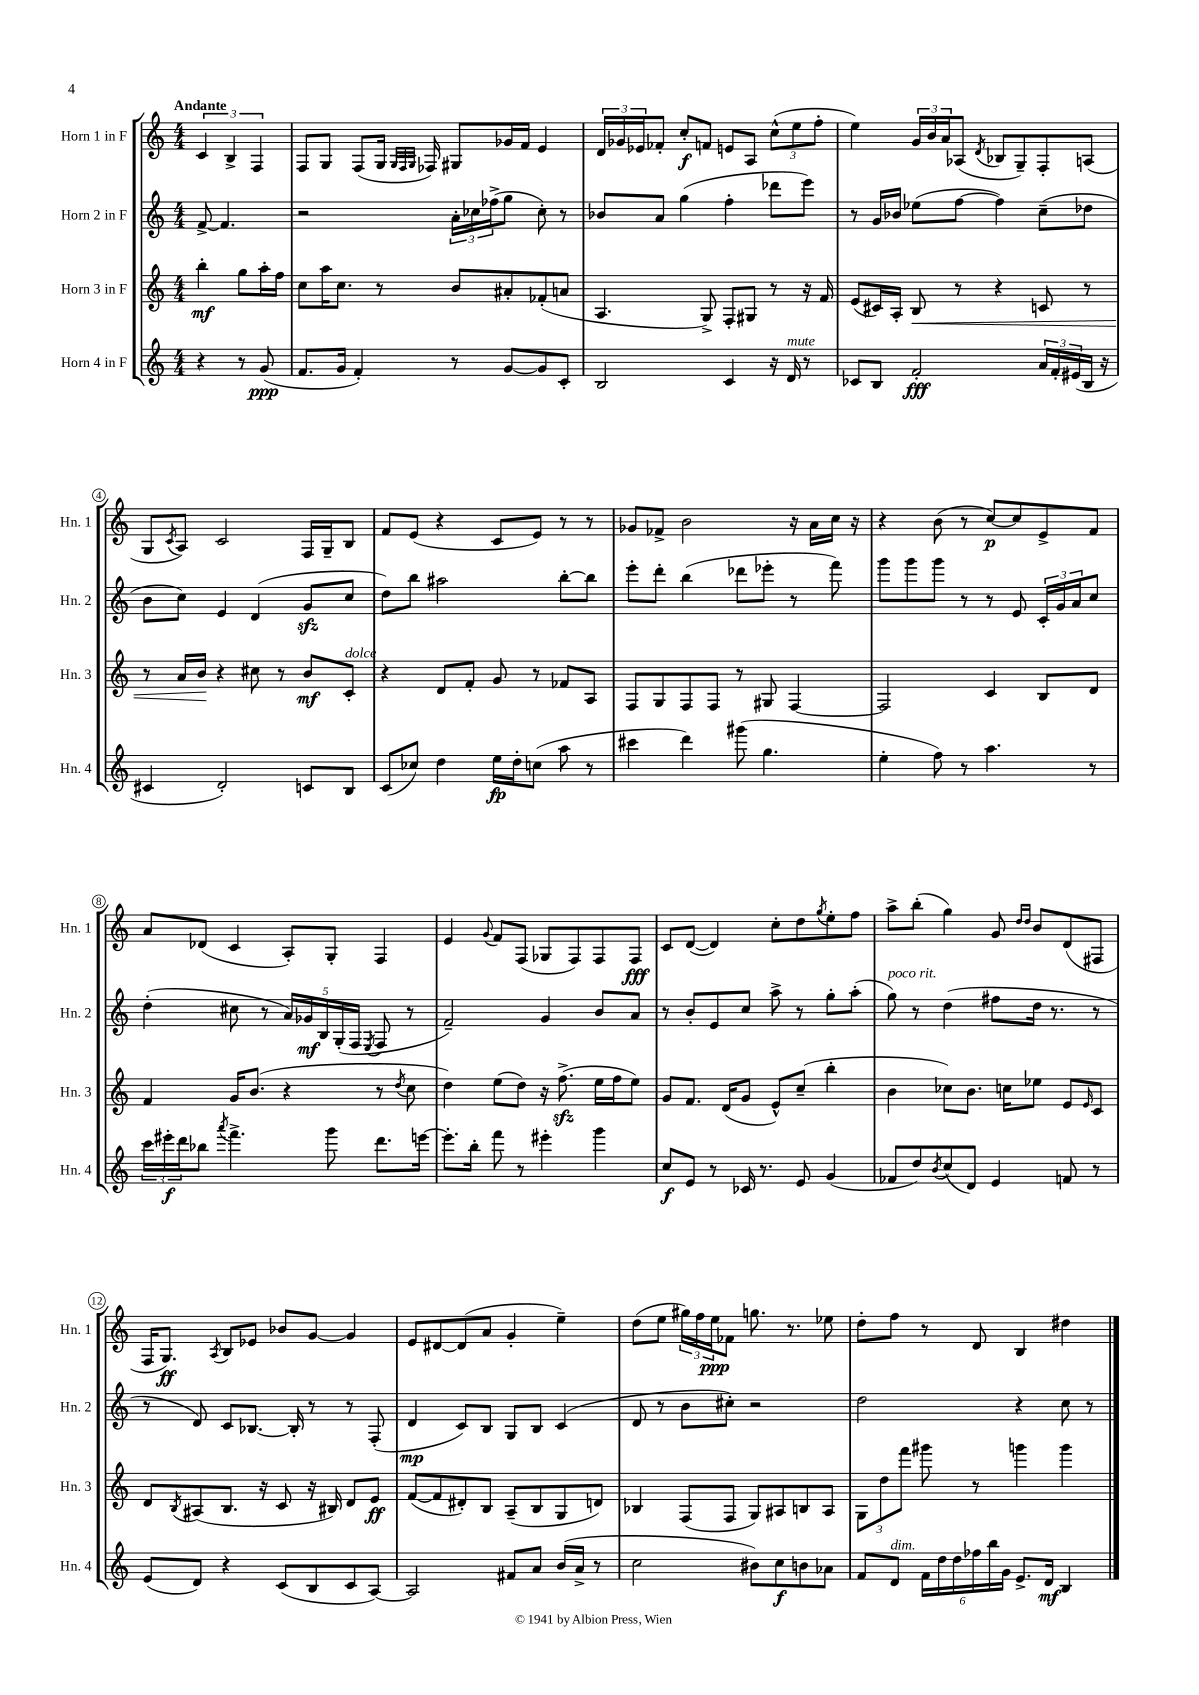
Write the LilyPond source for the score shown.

<<
\new StaffGroup <<
\new Staff = "s0" \with { instrumentName = "Horn 1 in F" shortInstrumentName = "Hn. 1" } {
    \clef treble \key c \major \numericTimeSignature \time 4/4 \partial 2 \tempo "Andante"
    \tuplet 3/2 { c'4 b4-> f4 } |
    f8 g8 f8( g16 \grace { g32 f32 g32 } fes16) gis8 ges'16 f'16 e'4 |
    \tuplet 3/2 { d'16 ges'16 ees'16 } fes'8-. c''8-.\f f'8 e'8 a8 \tuplet 3/2 { c''8-^( e''8 f''8-. } |
    e''4) \tuplet 3/2 { g'16 b'16 a'16 } aes8( \acciaccatura { d'8 } bes8 g8--) f8-. a8( |
    g8 \acciaccatura { c'8 } a8) c'2 f16 g16-- b8 |
    f'8 e'8( r4 c'8 e'8) r8 r8 |
    ges'8 fes'8-> b'2 r16 a'16 c''16 r16 |
    r4 b'8( r8 c''8~\p) c''8 e'8-> f'8 |
    a'8 des'8( c'4 a8-.) g8-. f4 |
    e'4 \appoggiatura { g'8 } f'8 f8( ges8 f8) f8 f8\fff |
    c'8 d'8~( d'4) c''8-. d''8 \acciaccatura { g''8 } e''8-. f''8 |
    a''8-> b''8-.( g''4) g'8 \grace { d''16 d''16 } b'8 d'8( fis8 |
    f16 g8.\ff) \acciaccatura { a8 } b8 ees'8 bes'8 g'8~ g'4 |
    e'8 dis'8~ dis'8( a'8 g'4-. e''4--) |
    d''8( e''8 \tuplet 3/2 { gis''16) f''16 e''16\ppp } fes'8 g''8. r8. ees''8 |
    d''8-. f''8 r8 d'8 b4 dis''4 \bar "|." |
}
\new Staff = "s1" \with { instrumentName = "Horn 2 in F" shortInstrumentName = "Hn. 2" } {
    \clef treble \key c \major \numericTimeSignature \time 4/4 \partial 2
    f'8~-> f'4. |
    r2 \tuplet 3/2 { a'16-. ces''16 fes''16->( } g''8 ces''8-.) r8 |
    bes'8 a'8 g''4( f''4-. des'''8 e'''8) |
    r8 g'16 bes'16 ees''8( f''8~ f''4) c''8--( des''8 |
    b'8 c''8) e'4 d'4( g'8\sfz c''8 |
    d''8) b''8 ais''2 b''8~-. b''8 |
    e'''8-. d'''8-. b''4( des'''8 ees'''8-. r8 f'''8) |
    g'''8 g'''8 g'''8 r8 r8 e'8 \tuplet 3/2 { c'16-. g'16 a'16 } c''8 |
    d''4-.( cis''8 r8 \tuplet 5/4 { a'16) ges'16\mf b16 g16-.( f16 } \acciaccatura { e8 } f8 r8 |
    f'2--) g'4 b'8 a'8 |
    r8 b'8-. e'8 c''8 a''8-> r8 g''8-. a''8-.( |
    g''8^\markup { \italic "poco rit." }) r8 d''4( fis''8 d''16 r8. r8 |
    r8 d'8) c'8 bes8.~ bes16-. r8 r8 f8-.( |
    d'4\mp c'8) b8 g8 b8 c'4( |
    d'8 r8 b'8 cis''8-.) r2 |
    d''2 r4 c''8 r8 \bar "|." |
}
\new Staff = "s2" \with { instrumentName = "Horn 3 in F" shortInstrumentName = "Hn. 3" } {
    \clef treble \key c \major \numericTimeSignature \time 4/4 \partial 2
    b''4-.\mf g''8 a''16-. f''16 |
    c''8 a''16 c''8. r8 b'8 ais'8-. fes'8-.( a'8 |
    a4. g8->) f8-. gis8 r8 r16 f'16 |
    e'8( cis'16) a16-. b8\< r8 r4 c'8 r8 |
    r8 a'16 b'16\! r4 cis''8 r8 b'8\mf c'8-.^\markup { \italic "dolce" } |
    r4 d'8 f'8-. g'8 r8 fes'8 a8 |
    f8 g8 f8 f8 r8 gis8 f4~ |
    f2 c'4 b8 d'8 |
    f'4 g'16 b'8.( r4 r8 \acciaccatura { d''8 } c''8 |
    d''4) e''8( d''8) r16 f''8.->\sfz( e''16 f''16 e''8) |
    g'8 f'8. d'16( g'8 e'8-^) c''8--( b''4-. |
    b'4 ces''8) b'8. c''16 ees''8 e'8 \grace { e'16 } c'8 |
    d'8 \acciaccatura { b8 } ais8( b8. r16 c'8 r16 bis16) d'8 e'8\ff |
    f'8~( f'8 dis'8-.) b8 a8--( b8 g8 d'8) |
    bes4 f8( f8 g8) ais8 b8 ais8 |
    \tuplet 3/2 { g8 d''8 f'''8 } gis'''8 r8 g'''4 g'''4 \bar "|." |
}
\new Staff = "s3" \with { instrumentName = "Horn 4 in F" shortInstrumentName = "Hn. 4" } {
    \clef treble \key c \major \numericTimeSignature \time 4/4 \partial 2
    r4 r8 g'8\ppp( |
    f'8. g'16 f'4-.) r8 g'8~ g'8 c'8-. |
    b2 c'4 r16 d'16^\markup { \italic "mute" } r8 |
    ces'8 b8 f'2-.\fff \tuplet 3/2 { a'16 f'16-. eis'16( } b16 r16 |
    cis'4 d'2-.) c'8 b8 |
    c'8( ces''8) d''4 e''16\fp d''16-. c''8( a''8 r8 |
    cis'''4 d'''4) gis'''8( g''4. |
    e''4-. f''8) r8 a''4. r8 |
    \tuplet 3/2 { c'''16 eis'''16-.\f d'''16 } bes''8 \acciaccatura { a'''8 } f'''4.-> g'''8 d'''8. e'''16~ |
    e'''8.-. b''16-. f'''8 r8 eis'''4-. g'''4 |
    c''8\f e'8 r8 ces'16 r8. e'8 g'4( |
    fes'8 d''8) \acciaccatura { b'8 } c''8( d'8) e'4 f'8 r8 |
    e'8( d'8) r4 c'8( b8 c'8 a8~) |
    a2 fis'8 a'8 b'16( a'16-> r8 |
    c''2 bis'8) c''8\f b'8 aes'8 |
    f'8 d'8^\markup { \italic "dim." } \tuplet 6/4 { f'16 d''16 d''16 fes''16 b''16 g'16 } e'8.-> d'16\mf b4 \bar "|." |
}
>>
>>
\layout { \context { \Score \override BarNumber.stencil = #(make-stencil-circler 0.1 0.3 ly:text-interface::print) } }
